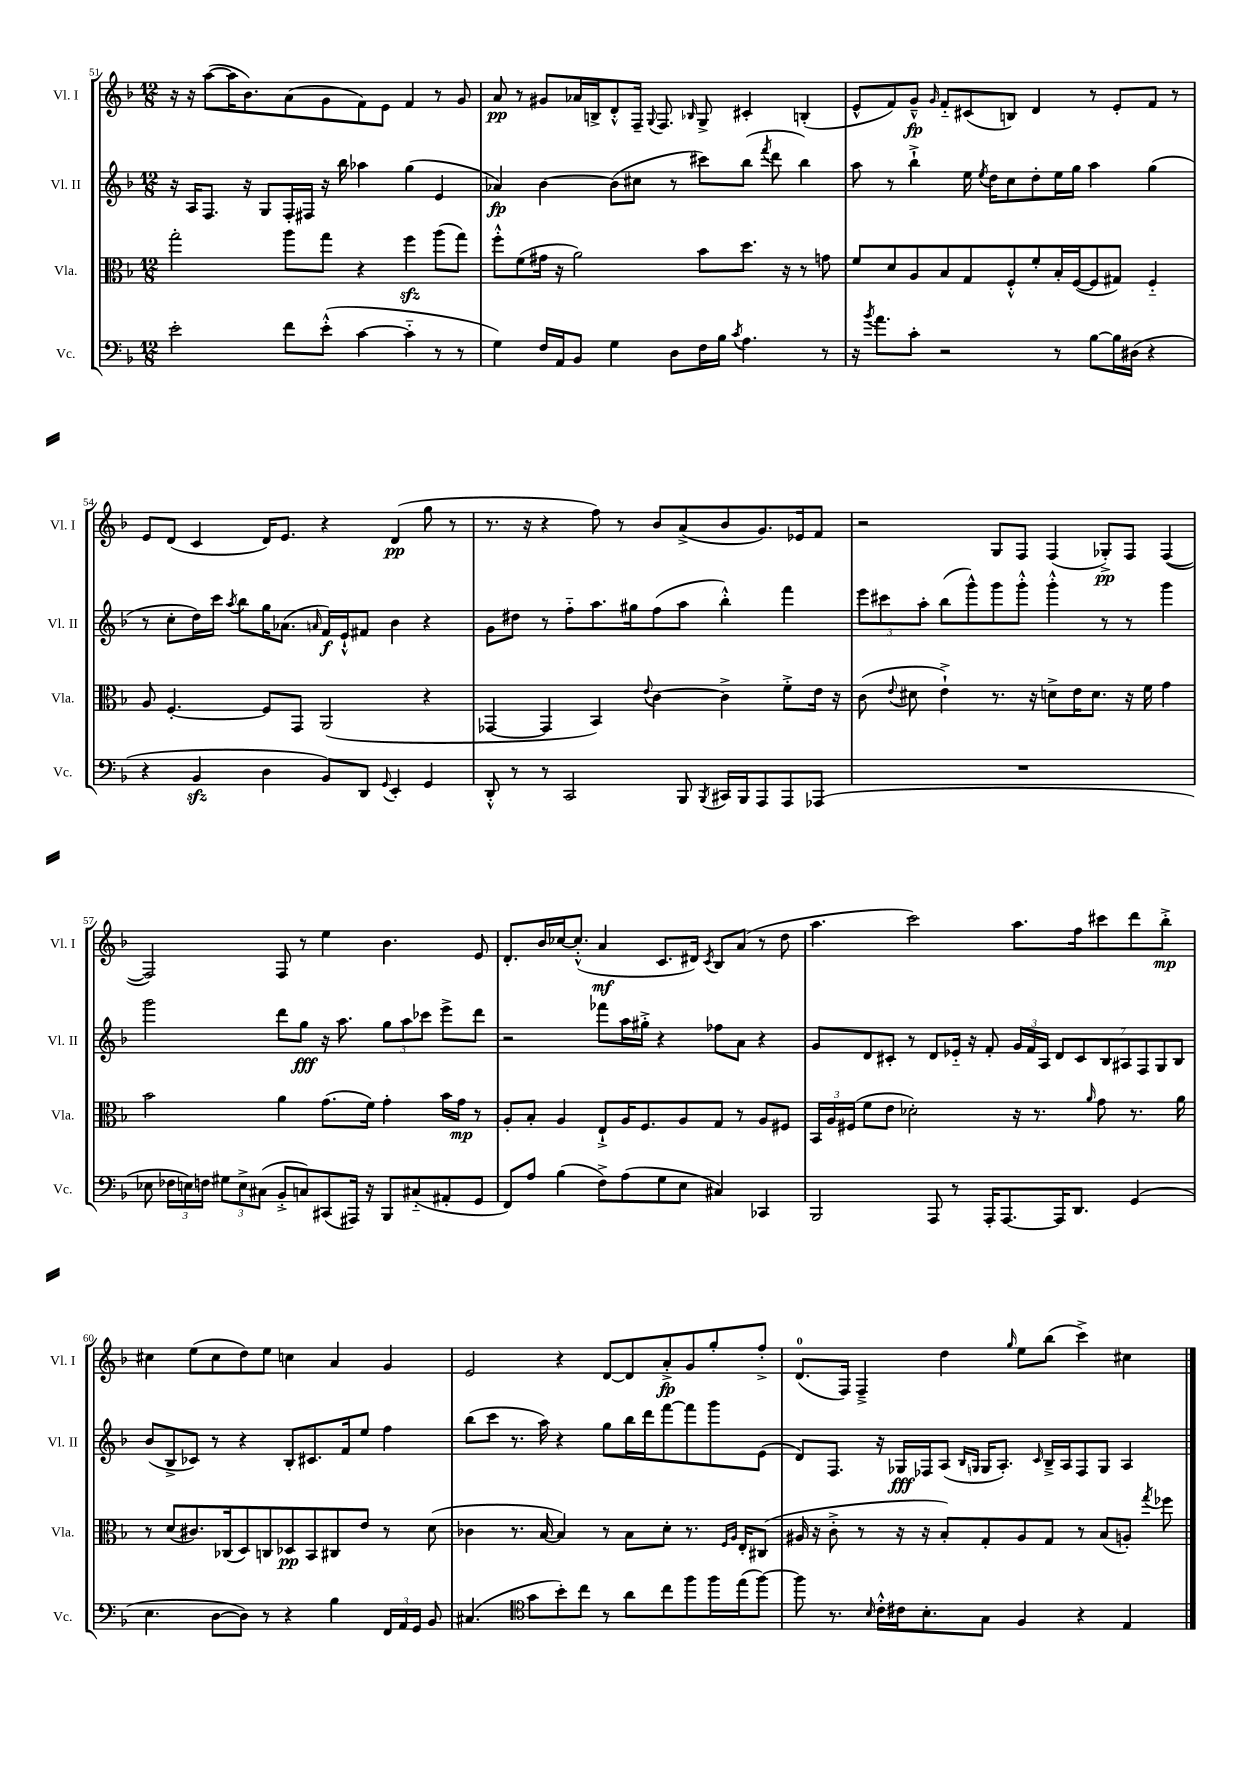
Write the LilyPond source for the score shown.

<<
\new StaffGroup <<
\new Staff = "s0" \with { instrumentName = "Vl. I" shortInstrumentName = "Vl. I" } {
    \clef treble \key f \major \numericTimeSignature \time 12/8
    \autoBeamOff r16 r16 a''8[~( a''16 bes'8.) a'8( g'8 f'8) e'8] f'4 r8 g'8 |
    a'8\pp r8 gis'8[ aes'16 b16-> d'8-.-^ f16]-- \appoggiatura { g8 } f8. \grace { bes16 } g8-> cis'4-. b4-.( |
    e'8[-^ f'8) g'8]---^\fp \grace { g'16 } f'8[-_ cis'8( b8]) d'4 r8 e'8[-. f'8] r8 |
    e'8[ d'8]( c'4 d'16[) e'8.] r4 d'4\pp( g''8 r8 |
    r8. r16 r4 f''8) r8 bes'8[ a'8->( bes'8 g'8.) ees'16 f'8] |
    r2 g8[ f8] f4( ges8[-.->\pp) f8] f4~( |
    f2) f8 r8 e''4 bes'4. e'8 |
    d'8.[-. bes'16 ces''16~ ces''8.]-.-^( a'4\mf c'8.[ dis'16]) \acciaccatura { c'8 } bes8[ a'8]( r8 d''8 |
    a''4. c'''2) a''8.[ f''16 cis'''8 d'''8 bes''8]-.->\mp |
    cis''4 e''8[( cis''8 d''8) e''8] c''4 a'4 g'4 |
    e'2 r4 d'8[~ d'8 a'8-.->\fp g'8 g''8-. f''8]-.-> |
    d'8.[-0( f16]) f4---> d''4 \grace { g''16 } e''8[ bes''8]( c'''4->) cis''4 \bar "|." |
}
\new Staff = "s1" \with { instrumentName = "Vl. II" shortInstrumentName = "Vl. II" } {
    \clef treble \key f \major \numericTimeSignature \time 12/8
    \autoBeamOff r16 a16[ f8.] r16 g8[ f16-. fis16] r16 bes''16 aes''4 g''4( e'4 |
    aes'4\fp) bes'4~ bes'8[( cis''8] r8 cis'''8[) bes''8]( \acciaccatura { f'''8 } d'''8 bes''4) |
    a''8 r8 bes''4-!-> e''16 \acciaccatura { e''8 } d''16[ c''8 d''8-. e''16 g''16] a''4 g''4( |
    r8 c''8[-. d''16) c'''16] \acciaccatura { a''8 } bes''8[ g''16 aes'8.]( \grace { a'16 } f'16[\f) e'16-!-^ fis'8] bes'4 r4 |
    g'8[ dis''8] r8 f''8[-_ a''8. gis''16 f''8( a''8] bes''4-.-^) f'''4 |
    \tuplet 3/2 { e'''8[ cis'''8 a''8]-. } bes''8[( g'''8-^) g'''8 g'''8]-.-^ g'''4-.-^ r8 r8 g'''4 |
    g'''2 d'''8[ g''8]\fff r16 a''8. \tuplet 3/2 { g''8[ a''8 ces'''8] } e'''8[-> d'''8] |
    r2 fes'''8[ a''16 gis''16]-.-> r4 fes''8[ a'8] r4 |
    g'8[ d'8 cis'8]-. r8 d'8[ ees'16]-_ r16 f'8-. \tuplet 3/2 { g'16[ f'16 a16] } \tuplet 7/4 { d'8[ cis'8 bes8 ais8 f8 g8 bes8] } |
    bes'8[( bes8-> ces'8]) r8 r4 bes8[-. cis'8. f'16 e''8] f''4 |
    bes''8[( c'''8] r8. a''16) r4 g''8[ bes''16 d'''16 f'''8~ f'''8 g'''8 e'8]( |
    d'8[) f8.] r16 ges16[\fff fes16 a8]( \grace { bes16[ g16] } g16[ a8.]-.) \grace { c'16 } bes16[---> a16 fes8 g8] a4 \bar "|." |
}
\new Staff = "s2" \with { instrumentName = "Vla." shortInstrumentName = "Vla." } {
    \clef alto \key f \major \numericTimeSignature \time 12/8
    \autoBeamOff g''2-. a''8[ g''8] r4 f''4\sfz a''8[( g''8]) |
    f''8[-.-^ f'8( gis'16] r16 a'2) bes'8[ d''8.] r16 r8 g'8 |
    f'8[ d'8 a8 bes8 g8 f8-.-^ f'8-. bes16-. f16~( f8 gis8]) f4-_ |
    a8 f4.~-. f8[ g,8] a,2( r4 |
    ges,4~ ges,4 bes,4) \appoggiatura { e'8 } c'4~ c'4-> f'8[-.-> e'16] r16 |
    c'8( \appoggiatura { e'8 } dis'8 e'4-!->) r8. r16 d'8[-> e'16 d'8.] r16 f'16 g'4 |
    bes'2 a'4 g'8.[( f'16]) g'4-. bes'16[ g'16]\mp r8 |
    a8[-. bes8]-. a4 e8[-!-> a16 f8. a8 g8] r8 a8[ fis8] |
    \tuplet 3/2 { bes,16[ a16 fis16]( } f'8[ e'8] des'2-.) r16 r8. \grace { a'16 } g'8 r8. a'16 |
    r8 d'8[( cis'8.) ces16( d8) c8 des8\pp bes,8 cis8 e'8] r8 d'8( |
    ces'4 r8. bes16~ bes4) r8 bes8[ d'8]-. r8. \grace { f16[ a16] } e16[-. cis8]( |
    ais16 r16 c'8-.-> r8 r16 r16 bes8[-.) g8-. ais8 g8] r8 bes8[( a8]-.) \acciaccatura { g''8 } fes''8 \bar "|." |
}
\new Staff = "s3" \with { instrumentName = "Vc." shortInstrumentName = "Vc." } {
    \clef bass \key f \major \numericTimeSignature \time 12/8
    \autoBeamOff e'2-. f'8[ e'8]-.-^( c'4~ c'4-_ r8 r8 |
    g4) f16[ a,16 bes,8] g4 d8[ f16 bes16] \acciaccatura { c'8 } a4. r8 |
    r16 \acciaccatura { bes'8 } a'8.[ c'8]-. r2 r8 bes8[~ bes16 dis16]( r4 |
    r4 bes,4\sfz d4 bes,8[) d,8] \appoggiatura { g,8 } e,4-. g,4 |
    d,8-.-^ r8 r8 c,2 bes,,8 \acciaccatura { bes,,8 } cis,16[ bes,,16 a,,8 a,,8 aes,,8]( |
    R1. |
    ees8 \tuplet 3/2 { fes16[ e16) f16] } \tuplet 3/2 { gis8[ e8-> cis8]( } bes,8[-.-> c8) cis,8( ais,,16]) r16 bes,,8[ cis8-_( ais,8-. g,8] |
    f,8[) a8] bes4( f8[->) a8( g8 e8] cis4) ces,4 |
    bes,,2 a,,8 r8 a,,16[-. a,,8.~ a,,16 d,8.] g,4( |
    e4. d8[~ d8]) r8 r4 bes4 \tuplet 3/2 { f,16[ a,16 g,16] } bes,8 |
    cis4.( \clef tenor g'8[ bes'8-.) c''8] r8 a'8[ c''8 f''8 f''16 e''16( f''8]~) |
    f''8 r8. \grace { bes16 } c'16[-.-^ cis'16 bes8.-. g8] f4 r4 e4 \bar "|." |
}
>>
>>
\layout { \context { \Score currentBarNumber = #51 } }
